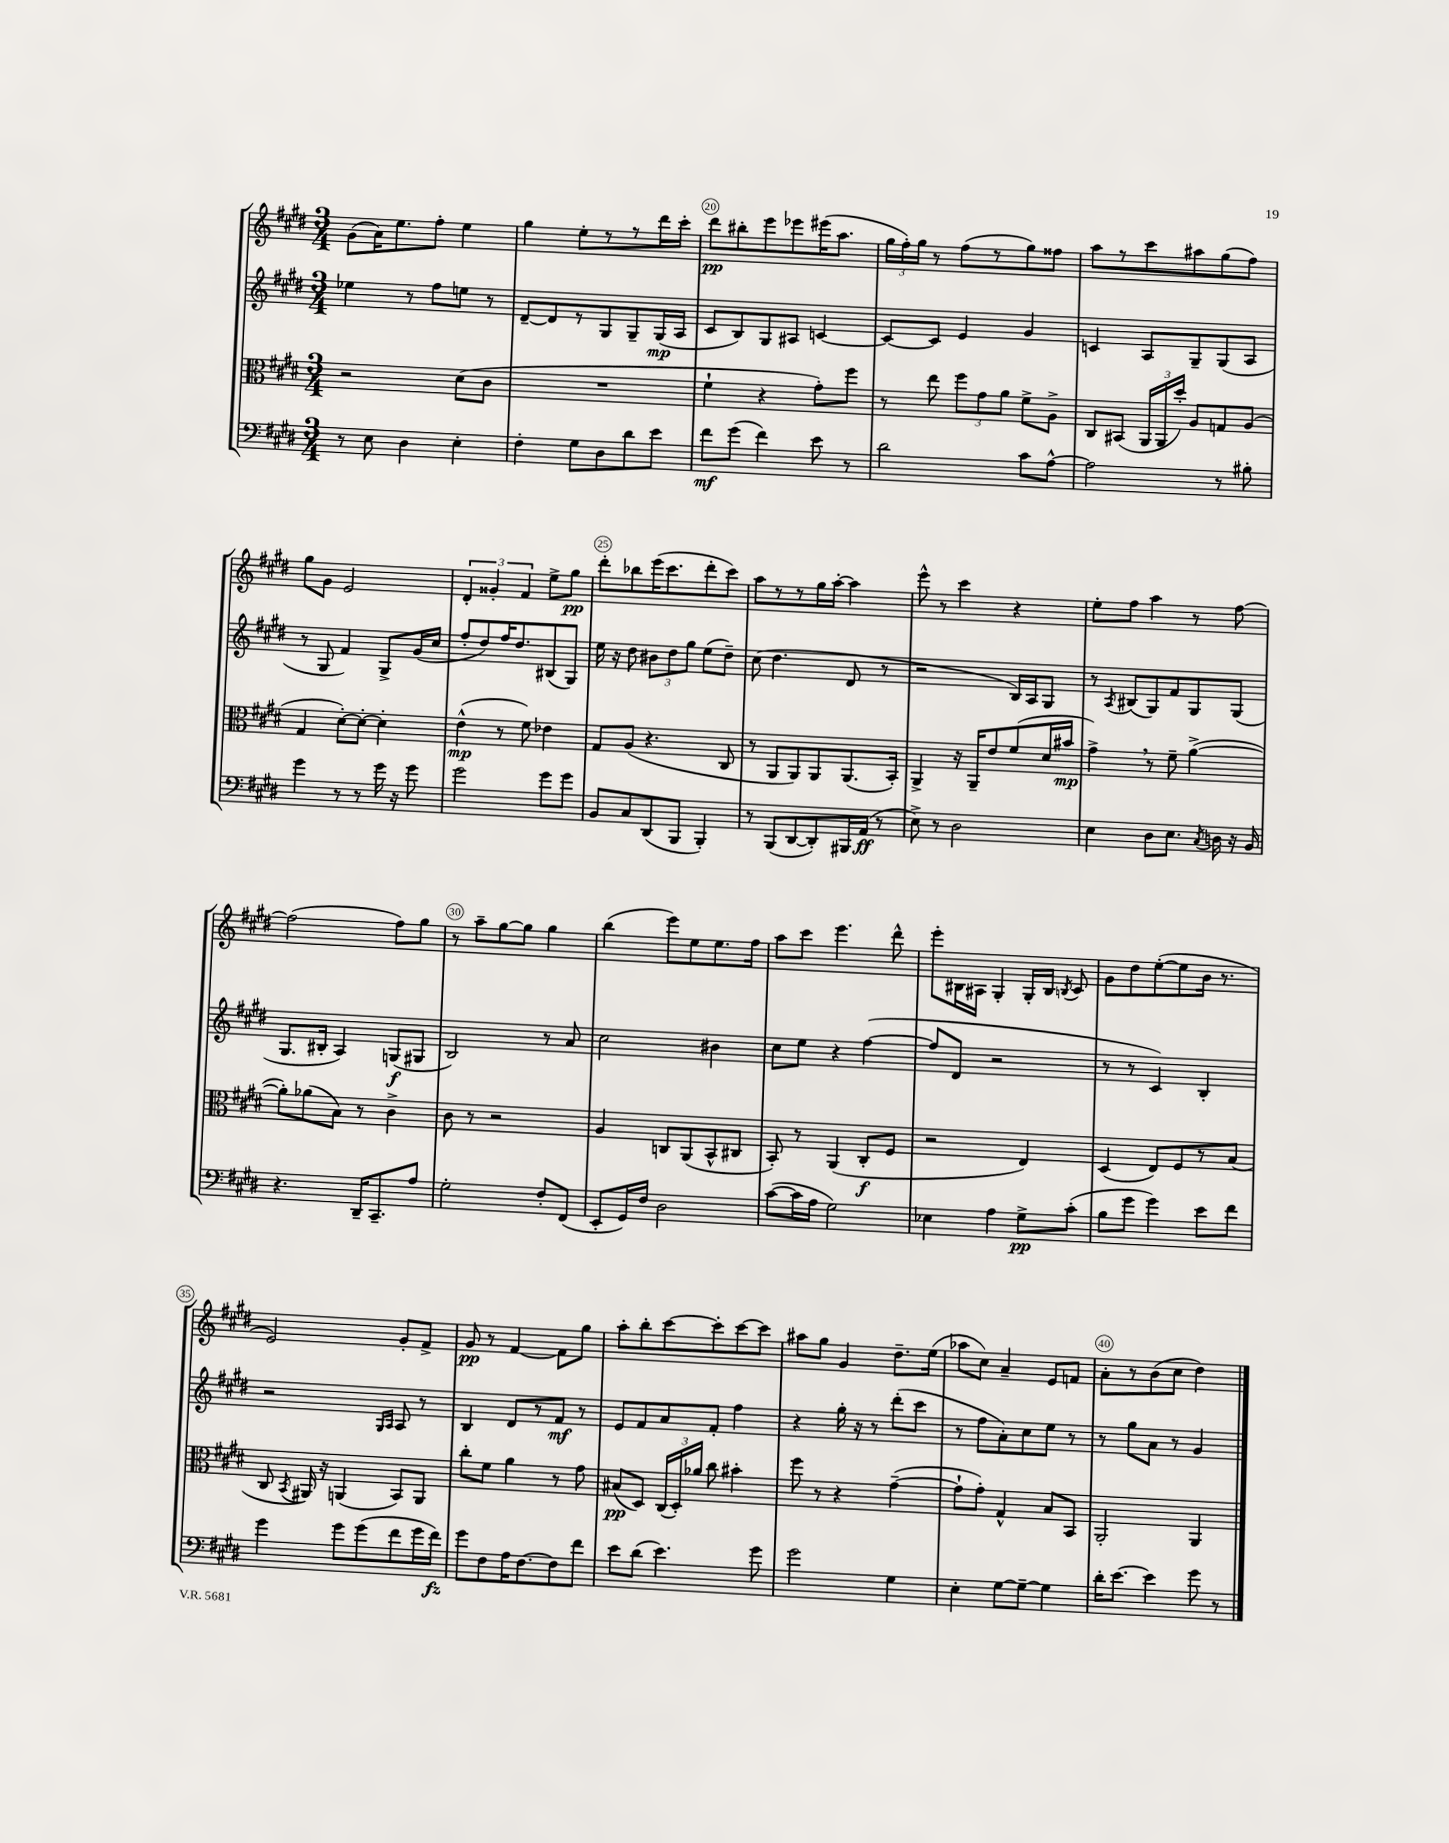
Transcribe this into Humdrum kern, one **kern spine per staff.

**kern	**kern	**kern	**kern
*staff4	*staff3	*staff2	*staff1
*clefF4	*clefC3	*clefG2	*clefG2
*k[f#c#g#d#]	*k[f#c#g#d#]	*k[f#c#g#d#]	*k[f#c#g#d#]
*M3/4	*M3/4	*M3/4	*M3/4
8r	2r	4ee-\	(8g#\L
8E\	.	.	16a\K)
.	.	.	8.ee\
4D#\	.	8r	.
.	.	8ff#\L	8ff#'\J
4E'\	(8d#\L	8ee\J	4ee\
.	8c#\J	8r	.
=	=	=	=
4F#'\	2.r	[8d#~/L	4gg#\
.	.	8d#/]	.
8G#\L	.	8r	8ee'\L
8D#\	.	8G#/	8r
8d#\	.	8G#~/	8r
8e\J	.	(16G#/L	16ddd#\L
.	.	16A/JJ	16ccc#'\JJ
=	=	=	=
8f#\L	4f#`\	8c#/L	8ddd#\L
(8g#\J	.	8B/)	8bb#'\
4f#\)	4r	8G#/	8eee\
.	.	8A#/J	8eee-\
8e\	8g#'\L)	[4c/	(16eee#\K
.	.	.	8.aa\J
8r	8ff#\J	.	.
=	=	=	=
2d#\	8r	8c/_L	24gg#\LL
.	.	.	24ff#'\)
.	.	.	24gg#\JJ
.	8ee\	8c/]J	8r
.	12ff#\L	4e/	(8ff#\L
.	12g#\	.	.
.	.	.	8r
.	12a\J	.	.
8c#\L	8f#^\L	4g#/	8gg#\)
[8A^^\J	8A^\J	.	8ff##\J
=	=	=	=
2A\]	8C#/L	4c/	8aa\L
.	(8BB#/J	.	8r
.	24AA/LL	8A/L	8ccc#\
.	24AA/	.	.
.	24dd#'/JJ)	.	.
.	8A/L	8G#~/	8aa#\
8r	8G/	(8G#/	(8gg#\
8B#'\	(8A/J	8A/J	8ff#\J)
=	=	=	=
4g#\	4G#/	8r	8gg#\L
.	.	8G#/	8g#\J
8r	[8d#'\L)	4f#/)	2e/
8r	8d#'\_J	.	.
16g#\	4d#'\]	8G#^/L	.
16r	.	.	.
8g#\	.	(16g#/L	.
.	.	16cc#/JJ	.
=	=	=	=
2g#\	(4e^^\	8ff#'/L	6d#'/
.	.	8dd#/)	.
.	.	.	6g##'/
.	8r	16ff#/K	.
.	.	8.dd#/	.
.	.	.	6f#/
.	8f#\)	.	.
8g#\L	4e-\	(8B#/	8ee^\L
8g#\J	.	8G#/J)	8gg#\J
=	=	=	=
8BB/L	8G#/L	16ee\	8ddd#'\L
.	.	16r	.
8C#/	(8A/J	8dd#\	8bb-\
(8DD#/	4.r	12b#\L	(16eee\K
.	.	.	8.ccc#\
.	.	12dd#\	.
8BBB/J	.	.	.
.	.	12gg#\J	.
4BBB'/)	.	(8ee\L	8ddd#'\
.	8C#/	8dd#~\J)	8ccc#\J)
=	=	=	=
8r	8r	(8cc#\	8aa\L
(8BBB/L	8AA/L	4.dd#\	8r
[8DD#/	8AA/)	.	8r
8DD#'/])	8AA/	.	16gg#\L
.	.	.	[16aa'\JJ
16BBB#/L	(8.AA/	8d#/	4aa\]
(16AA/JJ	.	.	.
8r	.	8r	.
.	16BB'/Jk)	.	.
=	=	=	=
8E^\)	4AA^/	2r	8eee^^\
8r	.	.	8r
2D#\	16r	.	4ccc#\
.	16AA~/LK	.	.
.	8e/	.	.
.	(8f#/	16B/LL)	4r
.	.	16A/J	.
.	16d#/L	8G#/J	.
.	16b#/JJ	.	.
=	=	=	=
4E\	4g#^\)	8r	8ee'\L
.	.	8qA/	.
.	.	(8B#/L	8ff#\J
8D#\L	8r	8G#/)	4aa\
8.E\J	8f#~\	8f#/	.
.	([4a^\	8G#/	8r
8qC#/	.	.	.
16D\	.	.	.
16r	.	(8G#/J	[8ff#\
16BB/	.	.	.
=	=	=	=
4.r	8a'\]L)	8.G#/L	(2ff#\]
.	(8a-\	.	.
.	.	16B#'/Jk	.
.	8B\J)	4A/)	.
16DD#~/LK	8r	.	.
8.CC#~/	.	.	.
.	4c#^\	(8G/L	8ff#\L)
8A/J	.	8G#/J	8gg#\J
=	=	=	=
2G#'\	8c#\	2B/)	8r
.	8r	.	8aa~\L
.	2r	.	[8gg#\
.	.	.	8gg#\]J
8F#'/L	.	8r	4gg#\
(8FF#/J	.	8a/	.
=	=	=	=
8EE'/L	4A/	2cc#\	(4bb\
16GG#/L)	.	.	.
16F#/JJ	.	.	.
2D#\	8C/L	.	8eee\L)
.	(8AA/	.	8ee\
.	8BB^^/	4b#\	8.ee\
.	8C#/J	.	.
.	.	.	16ff#\Jk
=	=	=	=
([8c#\L	8BB'/)	8cc#\L	8aa\L
16c#\]L	8r	8ee\J	8ccc#\J
16A\JJ	.	.	.
2G#\)	(4AA/	4r	4.eee\
.	8C#'/L	([4ff#\	.
.	8F#/J	.	8ddd#^^\
=	=	=	=
4E-\	2r	8ff#/]L	8eee'\L
.	.	8d#/J	16B#\L
.	.	.	16A#\JJ
4A\	.	2r	4G#'/
8G#^\L	4E/)	.	16G#'/LL
.	.	.	16B#/JJ
.	.	.	8qB/
(8c#'\J	.	.	8c#/
=	=	=	=
8B\L	(4D#/	8r	8g#\L
8g#\J	.	8r	8dd#\
4g#\)	8E/L)	4c#/)	([8ee'\
.	8F#/	.	8ee\]
8e\L	8r	4B'/	16b\Jk
.	.	.	8.r
8f#\J	(8B/J	.	.
=	=	=	=
4g#\	8C#/	2r	2e/)
.	8qBB/	.	.
.	16AA#/)	.	.
.	16r	.	.
8g#\L	(4AA/	.	.
(8g#\	.	.	.
.	.	16qqG#/LL	.
.	.	16qqA/JJ	.
8f#\	8BB/L)	8A/	8g#'/L
16g#\L	8AA/J	8r	8f#^/J
16f#\JJ)	.	.	.
=	=	=	=
8g#\L	8cc#'\L	4B/	8g#/
8F#\	8f#\J	.	8r
16A\K	4a\	8d#/L	[4f#/
[8.F#\	.	.	.
.	.	8r	.
8F#\]	8r	8f#/J	8f#\]L
8f#\J	8g#\	8r	8gg#\J
=	=	=	=
8e\L	(8B#/L	8e/L	8aa'\L
(8d#\J	8D#/J)	8f#/	8bb'\
4.e\)	(24C#/LL	8a/	[8ccc#\
.	24D#'/)	.	.
.	24a-/JJ	.	.
.	8cc#\	8f#'/J	8ccc#'\]
.	4b#'\	4ff#\	[8ccc#\
8g#\	.	.	8ccc#\]J
=	=	=	=
2g#\	8ff#\	4r	8aa#\L
.	8r	.	8gg#\J
.	4r	16gg#'\	4g#/
.	.	16r	.
.	.	8r	.
4G#\	([4g#~\	(8ddd#'\L	8.dd#~\L
.	.	8ccc#\J	.
.	.	.	(16ee\Jk
=	=	=	=
4E'\	8g#`\]L	8r	8aa-\L
.	8g#'\J)	8ff#\L	8cc#\J)
[8G#\L	4G#^^/	8a'\)	4a~/
8G#~\_J	.	8cc#\	.
4G#\]	8B/L	8ee\J	8e/L
.	8BB/J	8r	8f/J
=	=	=	=
16d#'\LK	2AA'/	8r	8a'\L
[8.e\J	.	.	.
.	.	8gg#\L	8r
4e\]	.	8a\J	(8b\
.	.	8r	8cc#\J
8g#\	4AA/	4g#/	4dd#\)
8r	.	.	.
==	==	==	==
*-	*-	*-	*-
